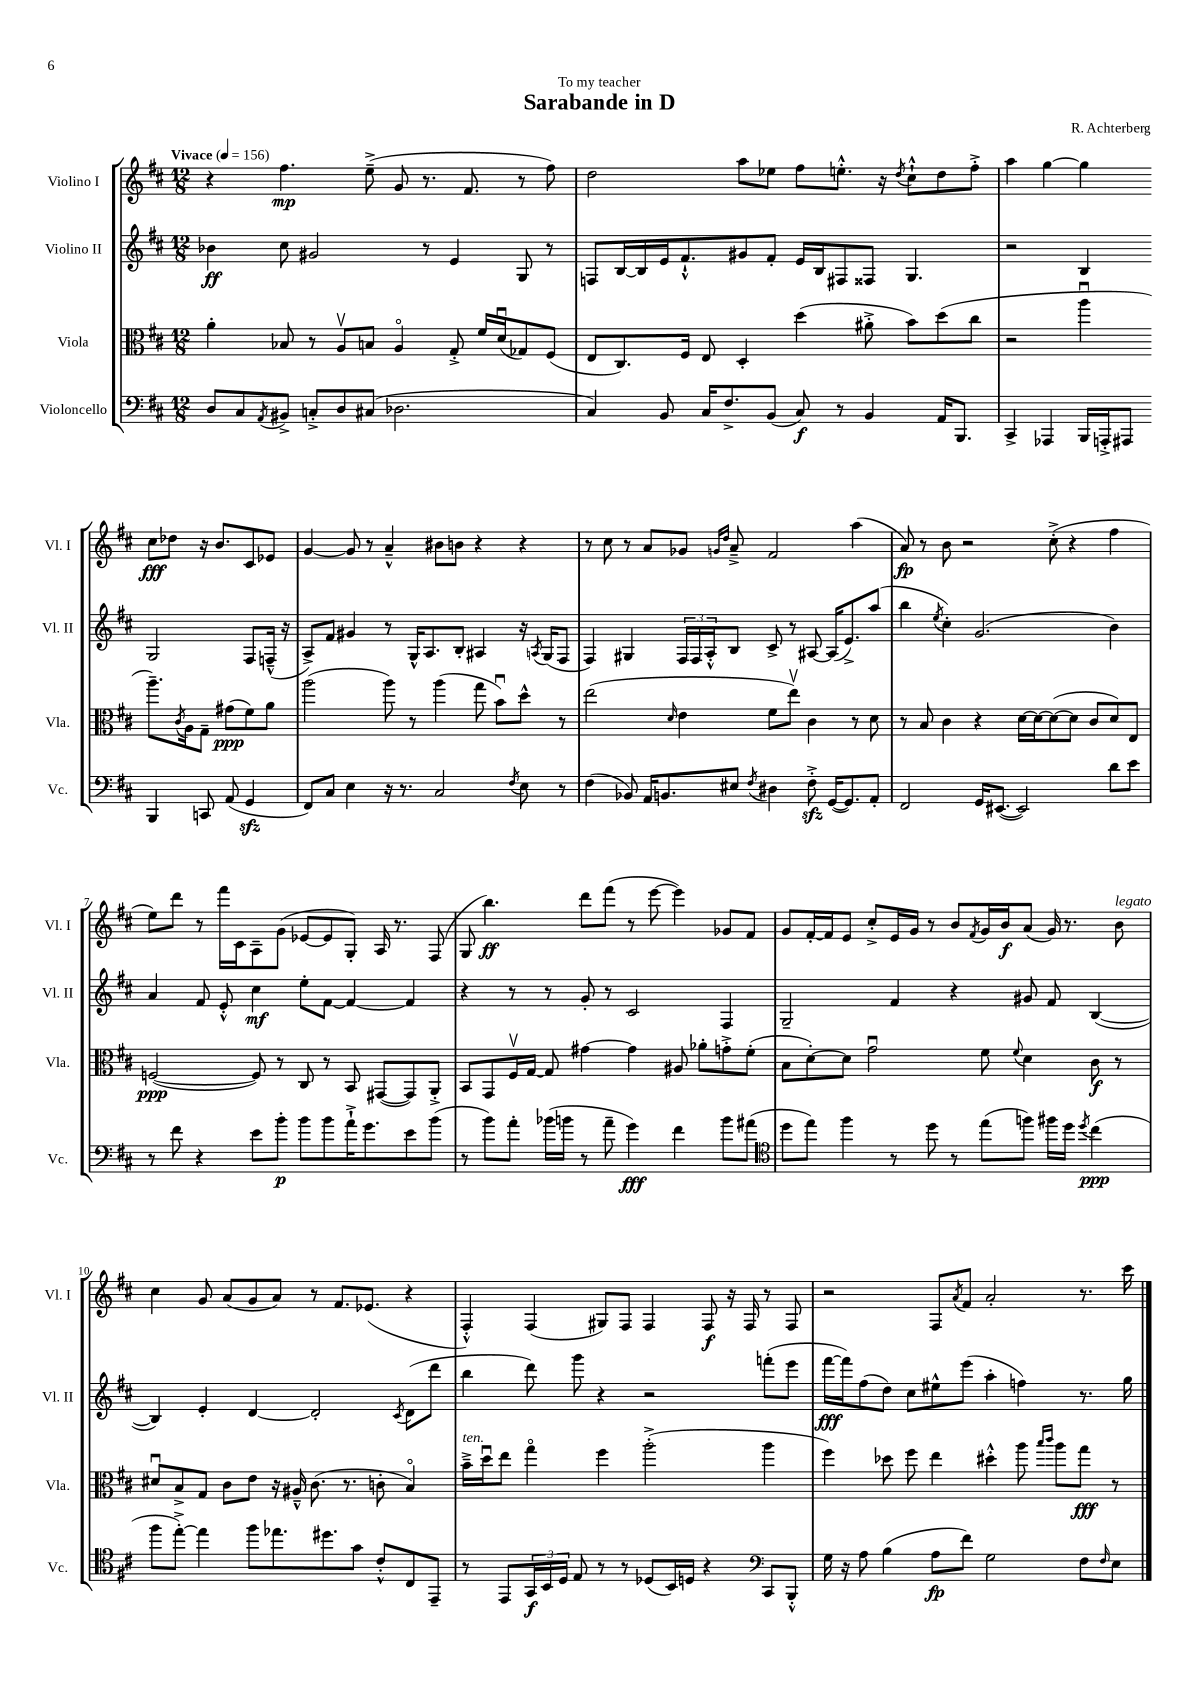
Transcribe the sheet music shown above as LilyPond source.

\header { title = "Sarabande in D" composer = "R. Achterberg" dedication = "To my teacher" }
<<
\new StaffGroup <<
\new Staff = "s0" \with { instrumentName = "Violino I" shortInstrumentName = "Vl. I" } {
    \clef treble \key d \major \numericTimeSignature \time 12/8 \tempo "Vivace" 4 = 156
    r4 fis''4.\mp e''8--->( g'8 r8. fis'8. r8 fis''8) |
    d''2 a''8 ees''8 fis''8 e''8.-.-^ r16 \acciaccatura { d''8 } cis''8-!-^ d''8 fis''8-.-> |
    a''4 g''4~ g''4 cis''8\fff des''8 r16 b'8. cis'8 ees'8 |
    g'4~ g'8 r8 a'4---^ bis'8 b'8 r4 r4 |
    r8 cis''8 r8 a'8 ges'8 \grace { g'16 d''16 } a'8---> fis'2 a''4( |
    a'8\fp) r8 b'8 r2 cis''8-.->( r4 fis''4 |
    e''8) d'''8 r8 fis'''16 cis'16 a8-- g'8( ees'8~ ees'8 g8-.) a16 r8. fis8( |
    g8 b''4.\ff) d'''8 fis'''8( r8 e'''8~ e'''4) ges'8 fis'8 |
    g'8 fis'16~-. fis'16 e'8 cis''8-.-> e'16 g'16 r8 b'8 \acciaccatura { fis'8 } g'16 b'16\f a'8( g'16) r8. b'8^\markup { \italic "legato" } |
    cis''4 g'8 a'8( g'8 a'8) r8 fis'8. ees'8.( r4 |
    fis4-.-^) fis4( gis8) fis8 fis4 fis8\f r16 fis16 r8 fis8 |
    r2 fis8 \acciaccatura { a'8 } fis'8 a'2-. r8. cis'''16 \bar "|." |
}
\new Staff = "s1" \with { instrumentName = "Violino II" shortInstrumentName = "Vl. II" } {
    \clef treble \key d \major \numericTimeSignature \time 12/8
    bes'4\ff cis''8 gis'2 r8 e'4 g8 r8 |
    f8 b16~ b16 e'16 fis'8.-!-^ gis'8 fis'8-. e'16 b16 fis8 fisis8 g4. |
    r2 b4 g2 fis8 f16---^( r16 |
    a8->) fis'8 gis'4 r8 g16-^ a8. b8-. ais4 r16 \acciaccatura { a8 } g16( fis8 |
    fis4) gis4 \tuplet 3/2 { fis16 fis16 a16-.-^ } b8 cis'8-> r8 ais8~ ais16( e'8.->) a''8( |
    b''4 \acciaccatura { e''8 } cis''4-.) g'2.( b'4) |
    a'4 fis'8 e'8-.-^ cis''4\mf e''8-. fis'8~ fis'4~ fis'4 |
    r4 r8 r8 g'8-. r8 cis'2 fis4 |
    g2-- fis'4 r4 gis'8 fis'8 b4~( |
    b4) e'4-. d'4~ d'2-. \acciaccatura { cis'8 } d'8( d'''8 |
    b''4 d'''8) g'''8 r4 r2 f'''8-.( e'''8 |
    fis'''16~\fff fis'''16) fis''8( d''8) cis''8 eis''8-^ e'''8( a''4-. f''4) r8. g''16 \bar "|." |
}
\new Staff = "s2" \with { instrumentName = "Viola" shortInstrumentName = "Vla." } {
    \clef alto \key d \major \numericTimeSignature \time 12/8
    a'4-. bes8 r8 a8\upbow b8 a4\flageolet g8-.-> fis'16 d'16\downbow( ges8) fis8( |
    e8 cis8.) fis16 e8 d4-. d''4( ais'8-.-> b'8) d''8( cis''8 |
    r2 a''4\downbow a''8.--) \acciaccatura { cis'8 } a16 g8-- gis'8\ppp( fis'8) a'8 |
    a''2( a''8) r8 a''4( g''8 b'8\downbow) d''8-^ r8 |
    e''2( \grace { d'16 } e'4 fis'8 e''8\upbow) cis'4 r8 d'8 |
    r8 b8 cis'4 r4 d'16~ d'16~ d'8~( d'8 cis'8 d'8) e8 |
    f2~\ppp( f8) r8 cis8 r8 b,8 gis,8~( gis,8) a,8-.-> |
    b,8 g,8 fis16\upbow g16~ g8 gis'4~ gis'4 ais8 aes'8-. g'8-.-> fis'8-.( |
    b8 d'8~-.) d'8 g'2\downbow fis'8 \appoggiatura { fis'8 } d'4 cis'8\f r8 |
    dis'8\downbow b8-> g8 cis'8 e'8 r16 ais16---^ cis'8.( r8. c'8-. b4\flageolet) |
    b'16--->^\markup { \italic "ten." } d''16\downbow e''8 g''4\flageolet fis''4 a''2-.->( a''4 |
    fis''4) des''8 fis''8 e''4 dis''4-.-^ a''8 \grace { b''16 cis'''16 } a''8 g''8\fff r8 \bar "|." |
}
\new Staff = "s3" \with { instrumentName = "Violoncello" shortInstrumentName = "Vc." } {
    \clef bass \key d \major \numericTimeSignature \time 12/8
    d8 cis8 \acciaccatura { a,8 } bis,8-> c8-.-> d8 cis8( des2. |
    cis4) b,8 cis16 fis8.-> b,8( cis8\f) r8 b,4 a,16 b,,8. |
    cis,4-> aes,,4 b,,16 a,,16-.-> ais,,8 b,,4 c,8 a,8( g,4\sfz |
    fis,8) cis8 e4 r16 r8. cis2 \acciaccatura { fis8 } e8 r8 |
    fis4( bes,8) a,16 b,8. eis8 \acciaccatura { fis8 } dis4 fis8-.->\sfz g,16~( g,8.) a,8-. |
    fis,2 g,16 eis,8.~( eis,2) d'8 e'8 |
    r8 fis'8 r4 e'8 b'8-.\p b'8 b'8 a'16-!-> g'8. e'8 b'8( |
    r8 b'8) a'8-. bes'16( b'16 r8 a'8-- g'4\fff) fis'4 b'8 ais'8( |
    \clef tenor d''8 e''8) fis''4 r8 d''8 r8 e''8( f''8) fis''16 d''16 \acciaccatura { d''8 } cis''4\ppp( |
    fis''8 e''8~-.->) e''4 fis''8 ees''8. dis''8. g'8 cis'8-.-^ cis8 e,8-- |
    r8 e,8 \tuplet 3/2 { g,16\f b,16 d16 } e8 r8 r8 des8( b,16) d16 r4 \clef bass cis,8 b,,8-.-^ |
    g16 r16 a8 b4( a8\fp fis'8) g2 fis8 \grace { fis16 } e8 \bar "|." |
}
>>
>>
